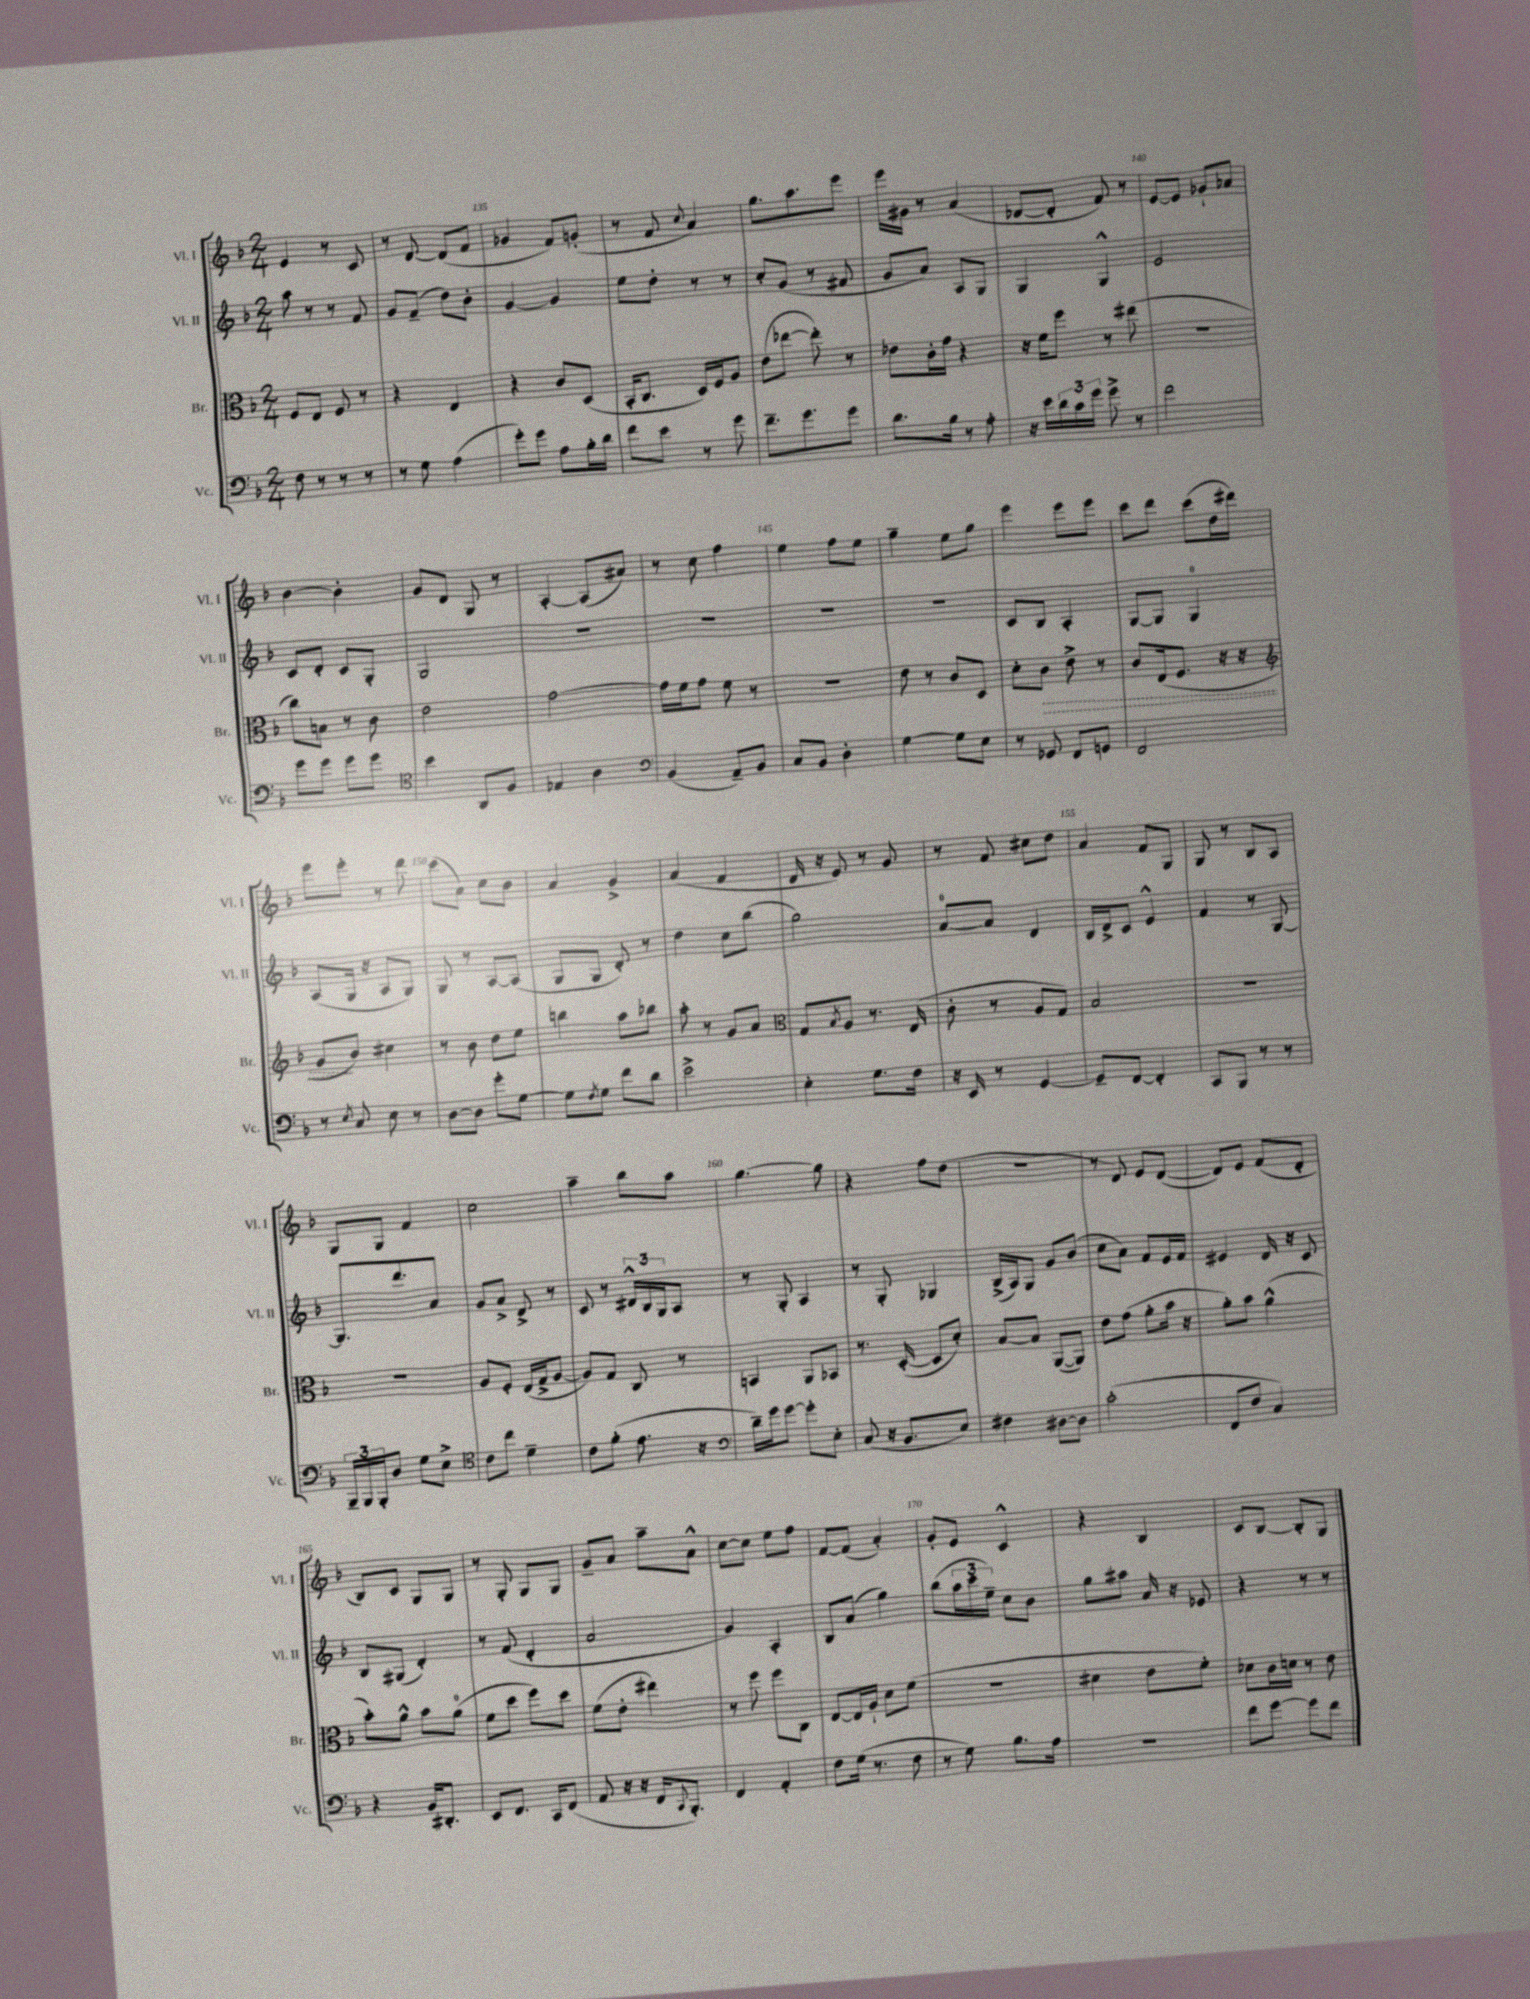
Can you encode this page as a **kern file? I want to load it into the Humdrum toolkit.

**kern	**kern	**kern	**kern
*staff4	*staff3	*staff2	*staff1
*clefF4	*clefC3	*clefG2	*clefG2
*k[b-]	*k[b-]	*k[b-]	*k[b-]
*M2/4	*M2/4	*M2/4	*M2/4
8F\	8F/L	8aa\	4e/
8r	8E/J	8r	.
8r	8F/	8r	8r
8r	8r	8f/	8c/
=	=	=	=
8r	4r	8g/L	8r
8G\	.	(8f~/J	[8d/
(4A\	4E/	8dd\L)	(8d/]L
.	.	8b-'\J	8f/J
=	=	=	=
8g'\L)	4r	[4g/	4g-/
8g\J	.	.	.
8A\L	8c/L	4g/]	8f/L)
16B-'\L	(8D/J	.	(8g'/J
16d\JJ	.	.	.
=	=	=	=
8f\L	16BB-'/LK	8ee\L	8r
.	8.C/J	.	.
8e\J	.	8dd'\J	8f/
.	.	.	8qqcc/
8r	16D/LL)	8r	4a/)
.	16F/J	.	.
8g\	8A/J	8r	.
=	=	=	=
8.f~\L	(8e\L	8cc'/L	8.gg\L
.	[8ee-\J	(8g/J	.
8.g\	.	.	8.aa\
.	8ee-'\])	8r	.
8g\J	8r	8f#/	8eee\J
=	=	=	=
8.d\L	8e-\L	8g/L	16eee\LL
.	.	.	16g#\JJ
.	16c'\L	8a/J)	8r
16B-\Jk	16g\JJ	.	.
8r	4r	8A/L	(4a/
8A'\	.	8G/J	.
=	=	=	=
16r	16r	4G/	[8d-/L
16e\LL	16f\LK	.	.
24d\	8ff\J	.	8d-'/]J
24c\	.	.	.
24g\JJ	.	.	.
8g^\	8r	4G^^/	8f/)
8r	(8ee#\	.	8r
=	=	=	=
2f\	2r	2e/	[8e/L
.	.	.	8e/]J
.	.	.	8g-`/L
.	.	.	8a-/J
=	=	=	=
8g\L	8cc\L)	8c/L	[4b-\
8g\J	8B\J	8d'/J	.
8g\L	8r	8c/L	4b-'\]
8g\J	8c\	8G'/J	.
=	=	=	=
*clefC4	*	*	*
4b-\	2e\	2G/	8g/L
.	.	.	8d/J
8AA/L	.	.	8G/
8F/J	.	.	8r
=	=	=	=
4E-/	[2g\	2r	[4A'/
4A\	.	.	(8A/]L
.	.	.	8a#/J)
=	=	=	=
*clefF4	*	*	*
(4BB-/	16g\]LL	2r	8r
.	16f\J	.	.
.	8g\J	.	8cc\
8AA~/L)	8f\	.	4ff\
8BB-/J	8r	.	.
=	=	=	=
8C/L	2r	2r	4ee\
8BB-/J	.	.	.
4D'\	.	.	8ff\L
.	.	.	8ee\J
=	=	=	=
[4G\	8e\	2r	4gg~\
.	8r	.	.
8G\]L	8c/L	.	8ee\L
8E\J	8D/J	.	8gg\J
=	=	=	=
8r	8d'\L	8c/L	4eee\
8GG-/	8c\J	8B-/J	.
8FF/L	8e^\	4A'/	8eee\L
8GG/J	8r	.	8eee\J
=	=	=	=
2FF/	8c/L	[8G/L	8ccc\L
.	(16E/k	8G/]J	8ddd\J
.	8.F/J	.	.
.	.	4G/	(8ccc\L
.	16r	.	16dd\L
.	16r	.	16ddd#\JJ)
=	=	=	=
*	*clefG2	*	*
8r	8g/L	(8A/L	8eee\L
8qE/	.	.	.
8C/	8b-/J)	16G/Jk	8eee'\J
.	.	16r	.
8E\	4cc#\	8A/L	8r
8r	.	8G/J)	8ddd\
=	=	=	=
[8D\L	8r	8G/	(8ccc\L
8D\]J	8b-\	8r	8a\J)
8g'\L	8dd\L	[8A/L	8cc\L
[8G\J	8ee\J	(8A/]J	8b-\J
=	=	=	=
8G\]L	4bb\	8G/L	4a/
8qF/	.	.	.
8G\J	.	8G/J	.
8f\L	8aa\L	8d'/)	4g^/
8d\J	8bb-\J	8r	.
=	=	=	=
2e^\	8aa'\	4dd\	(4a/
.	8r	.	.
.	8g/L	8cc\L	4f/
.	8a/J	(8bb-\J	.
=	=	=	=
*	*clefC3	*	*
4E'\	8G/L	2gg\)	16d/
.	.	.	16r
.	8qB-/	.	.
.	8A/J	.	8e/)
8.G\L	8.r	.	8r
.	.	.	8g/
16F\Jk	(16E/	.	.
=	=	=	=
16r	8c'\	[8a/L	8r
16EE/	.	.	.
8r	8r	8a/]J	8f/
[4GG/	8A/L	4d/	8cc#\L
.	8G/J)	.	8dd\J
=	=	=	=
8GG~/]L	2B-/	16B-/LL	4a/
.	.	16d^/J	.
[8FF/J	.	8c/J	.
4FF'/]	.	4e^^/	8f/L
.	.	.	8G/J
=	=	=	=
8CC/L	2r	4f/	8G/
8BBB-/J	.	.	8r
8r	.	8r	8B-/L
8r	.	[8G/	8A/J
=	=	=	=
24BBB-~/LL	2r	8.G/]L	8G/L
24BBB-/	.	.	.
24BBB-'/J	.	.	.
8D/J	.	.	8G/J
.	.	8.ddd/	.
8G\L	.	.	4f/
8E^\J	.	8a/J	.
=	=	=	=
*clefC4	*	*	*
8c\L	8A/L	8g/L	2cc\
8cc\J	8F'/J	8a^/J	.
4d~\	(16E/LL	8d^/	.
.	16G^/J	.	.
.	[8A/J	8r	.
=	=	=	=
8c\L	8A/]L)	8c/	4aa~\
(8f'\J	8G/J	8r	.
8.e\	8C/	24d#^^/LL	8bb-\L
.	.	24B-/	.
.	.	24G/J	.
.	8r	8A/J	8aa\J
16r	.	.	.
=	=	=	=
*clefF4	*	*	*
16d~\LL)	4BB/	8r	[4.gg\
16g\J	.	.	.
[8g\J	.	8G'/	.
8g'\]L	8AA/L	4A/	.
8E'\J	8BB-/J	.	8gg\]
=	=	=	=
(8C/	8.r	8r	4r
16r	.	8G'/	.
8.BB-/L	([16D'/	.	.
.	8D/]L	4G-/	8ff\L
8E/J)	8d'/J)	.	(8dd\J
=	=	=	=
4F#\	[8B-/L	(16B-^/LL	2r
.	.	16A/J)	.
.	8B-/]J	8G/J	.
[8D#\L	([8AA/L	8g/L	.
8D#\]J	8AA/]J)	(8b-/J	.
=	=	=	=
(2c'\	8e\L	8cc\L	8r
.	(8g\J	8a\J)	8d/)
.	8a'\L	8f/L	8e/L
.	16b-\Jk	16e/L	([8d/J
.	16r	16f/JJ	.
=	=	=	=
8FF/L	8a'\L)	4e#/	8d/]L)
8F/J	8b-\J	.	8e/J
4C/)	(4a^^\	16d/	(8f/L
.	.	16r	.
.	.	8c/	8d'/J
=	=	=	=
4r	8b-'\L)	8B-/L	8B-/L)
.	8a^^\J	(8G#/J	8c/J
16BB-/LK	8b-\L	4d'/)	8G/L
8.DD#'/J	.	.	.
.	(8a\J	.	8G/J
=	=	=	=
8EE/L	8f\L	8r	8r
8.FF/J	8dd\J	(8f/	8G'/
.	8ff\L)	4d'/	8G/L
16CC/LK	.	.	.
(8FF/J	8dd\J	.	8G/J
=	=	=	=
8AA/	(8f\L	2a/	8g~/L
16r	8e'\J	.	8a/J
16r	.	.	.
16FF/LK	4ee#\)	.	8aa~\L
8qqCC/	.	.	.
8.BBB-'/J)	.	.	.
.	.	.	8a^^\J
=	=	=	=
4FF/	8r	4g/)	[8cc\L
.	8ff\	.	8cc\]J
4AA'/	8ff\L	4A'/	8ee\L
.	8C\J	.	8ff\J
=	=	=	=
8F\L	[8E/L	8B-/L	[8f/L
(16G\Jk	16E/]L	(8a/J	(8f/]J
8.r	16A`/JJ	.	.
.	8d\L	4gg\)	4a'/)
8F\	(8f\J	.	.
=	=	=	=
8r	2r	(8bb-\L	8g'/L
8G\)	.	24aa\L	8e/J
.	.	24ccc\	.
.	.	24ee~\JJ)	.
8.B-\L	.	8cc\L	4c^^/
.	.	8b-\J	.
16A\Jk	.	.	.
=	=	=	=
2r	4d#\	8gg\L	4r
.	.	8aa#\J	.
.	8e\L	16a/	4B-/
.	.	16r	.
.	8f'\J)	8e-/	.
=	=	=	=
8f\L	8d-\L	4r	8c/L
[8g\J	16c\L	.	[8B-/J
.	16d\JJ	.	.
8g\]L	8r	8r	8B-'/]L
8f\J	8e\	8r	8G/J
==	==	==	==
*-	*-	*-	*-
